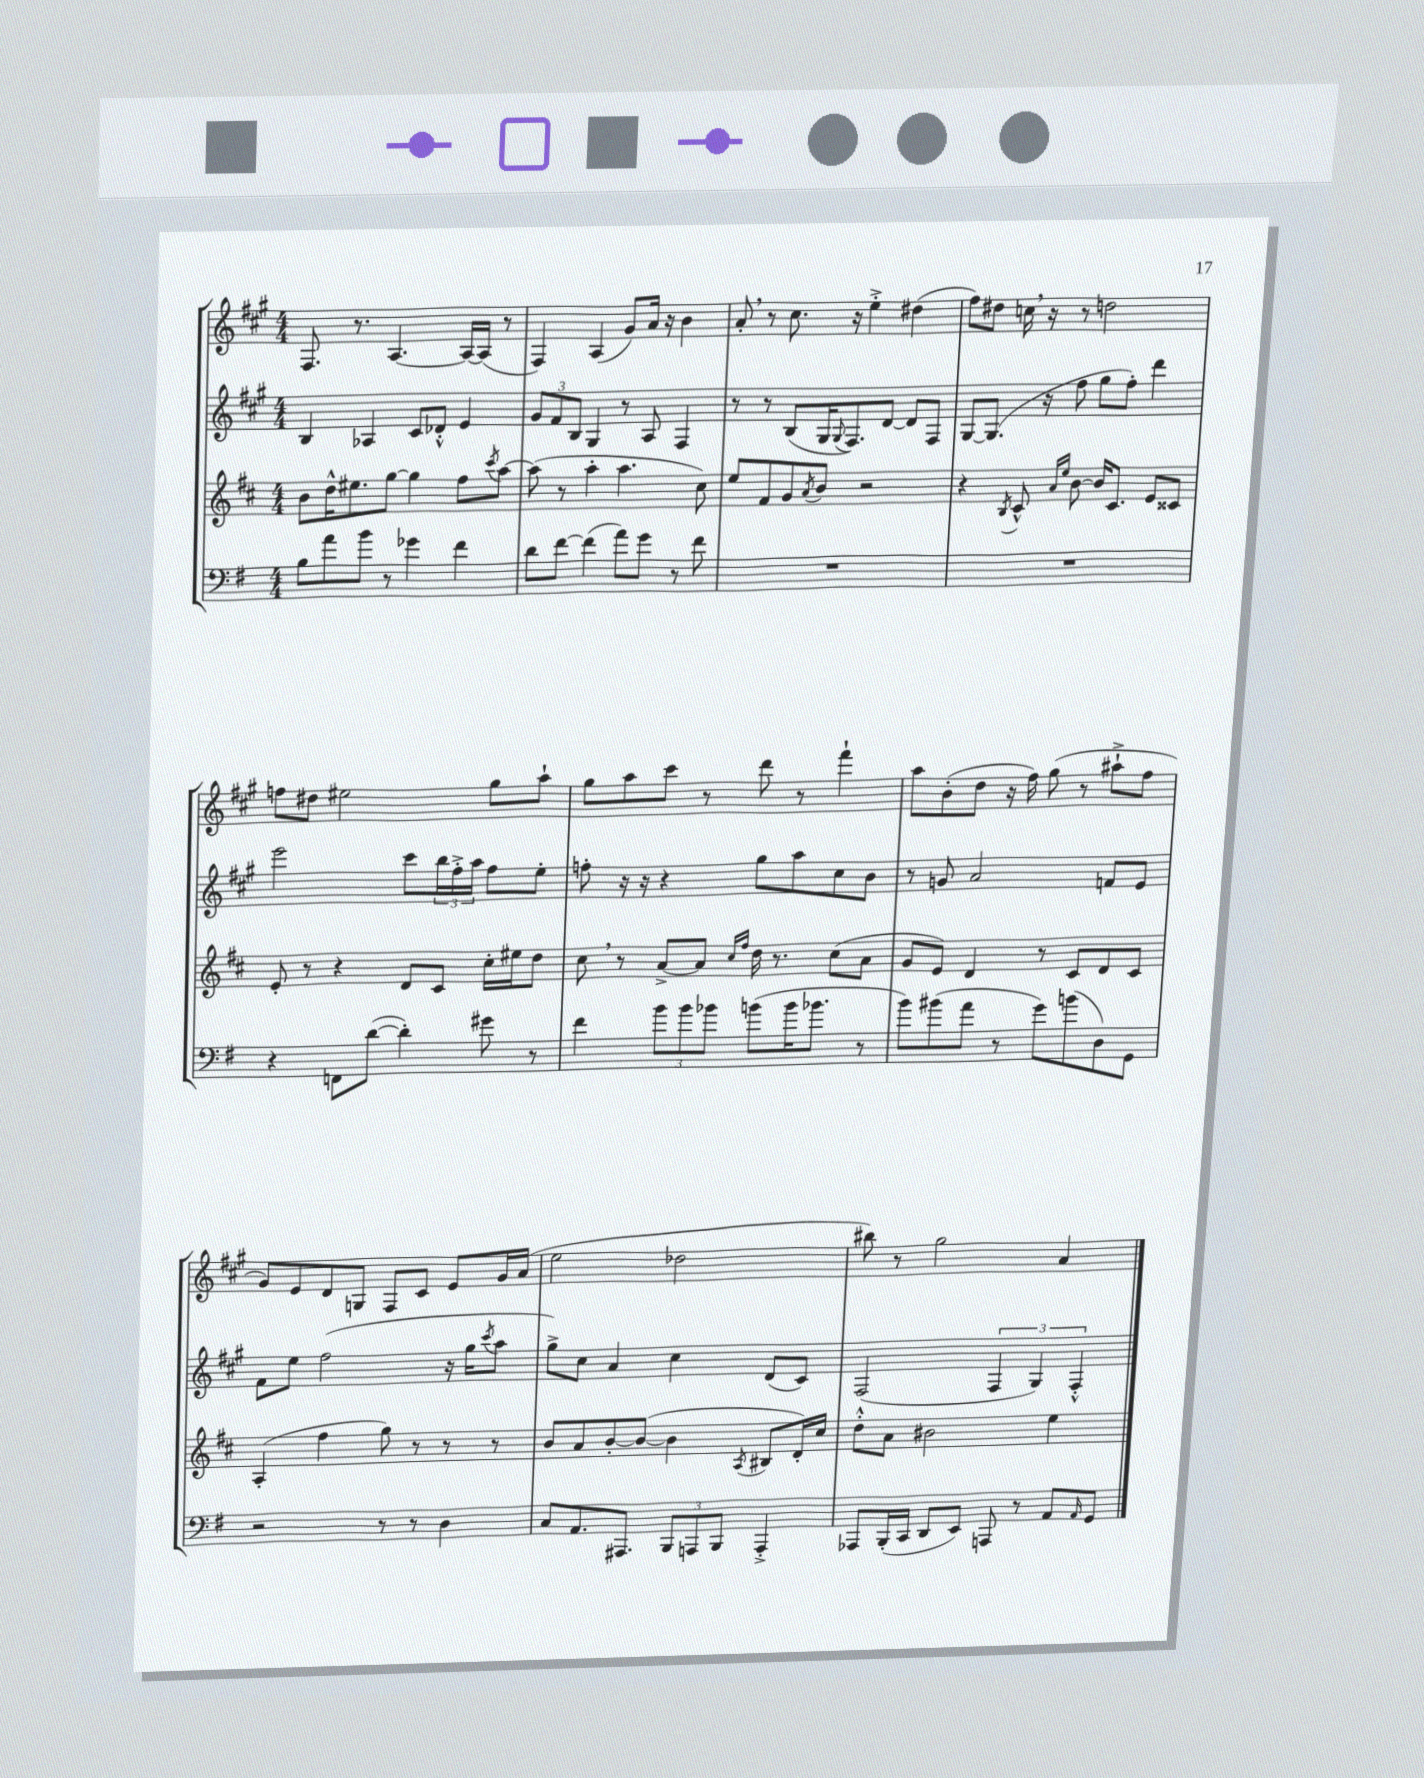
<<
\new StaffGroup <<
\new Staff = "s0" {
    \clef treble \key a \major \numericTimeSignature \time 4/4
    fis8. r8. a4.~ a16~ a16( r8 |
    fis4) a4( gis'8) a'16 r16 b'4 |
    a'8-. \breathe r8 cis''8. r16 e''4-.-> dis''4( |
    fis''8) dis''8 c''16 \breathe r16 r8 d''2 |
    f''8 dis''8 eis''2 gis''8 a''8-! |
    gis''8 a''8 cis'''8 r8 d'''8 r8 fis'''4-! |
    a''8 b'8-.( d''8 r16 fis''16) gis''8( r8 ais''8-!-> fis''8 |
    gis'8) e'8 d'8 g8 fis8 cis'8 e'8 gis'16 a'16( |
    e''2 des''2 |
    bis''8) r8 gis''2 a'4 \bar "|." |
}
\new Staff = "s1" {
    \clef treble \key a \major \numericTimeSignature \time 4/4
    b4 aes4 cis'8 des'8-.-^ e'4 |
    \tuplet 3/2 { gis'8 fis'8 b8 } gis4 r8 a8 fis4 |
    r8 r8 b8( gis16 \appoggiatura { gis8 } fis8.) d'8~ d'8 fis8 |
    gis8~ gis8.( r16 fis''8 gis''8 fis''8-.) d'''4 |
    e'''2 cis'''8 \tuplet 3/2 { b''16 fis''16-.-> a''16 } fis''8 e''8-. |
    f''8-. r16 r16 r4 gis''8 a''8 cis''8 b'8 |
    r8 g'8 a'2 f'8 e'8 |
    fis'8 e''8 fis''2( r16 gis''16 \acciaccatura { cis'''8 } a''8 |
    gis''8->) cis''8 a'4 cis''4 d'8( cis'8) |
    fis2( \tuplet 3/2 { fis4 gis4) fis4-.-^ } \bar "|." |
}
\new Staff = "s2" {
    \clef treble \key d \major \numericTimeSignature \time 4/4
    b'8 d''16-^ eis''8. g''8~ g''4 fis''8 \acciaccatura { cis'''8 } a''8~ |
    a''8( r8 a''4-. a''4. cis''8) |
    e''8 fis'8 g'8 \acciaccatura { a'8 } b'8 r2 |
    r4 \acciaccatura { b8 } cis'8-^ \grace { a'16 e''16 } b'8~ b'16 cis'8. e'8 cisis'8 |
    e'8-. r8 r4 d'8 cis'8 cis''16-. eis''16 d''8 |
    cis''8 \breathe r8 a'8~-> a'8 \grace { cis''16 fis''16 } d''16 r8. cis''8( a'8 |
    g'8 e'8) d'4 r8 cis'8 d'8 cis'8 |
    a4-.( fis''4 g''8) r8 r8 r8 |
    b'8 a'8 b'8~-. b'8~( b'4 \acciaccatura { a8 } bis8 d'16-.) cis''16 |
    d''8-.-^ a'8 bis'2 e''4 \bar "|." |
}
\new Staff = "s3" {
    \clef bass \key g \major \numericTimeSignature \time 4/4
    b8 a'8 b'8 r8 ges'4 fis'4 |
    d'8 fis'8~ fis'4( a'8) g'8 r8 fis'8 |
    R1 |
    R1 |
    r4 f,8 d'8~( d'4-.) gis'8 r8 |
    fis'4 \tuplet 3/2 { b'8 b'8 bes'8 } b'8( b'16 bes'8. r8 |
    b'8) bis'8( a'8 r8 g'8) b'8( d8) g,8 |
    r2 r8 r8 d4 |
    c8 a,8. ais,,8. \tuplet 3/2 { b,,8 a,,8 b,,8 } a,,4-.-> |
    aes,,8 b,,16-.( c,16 d,8 e,8) a,,8 r8 a,8 \grace { a,16 } g,8 \bar "|." |
}
>>
>>
\layout { \context { \Score \remove "Bar_number_engraver" } }
